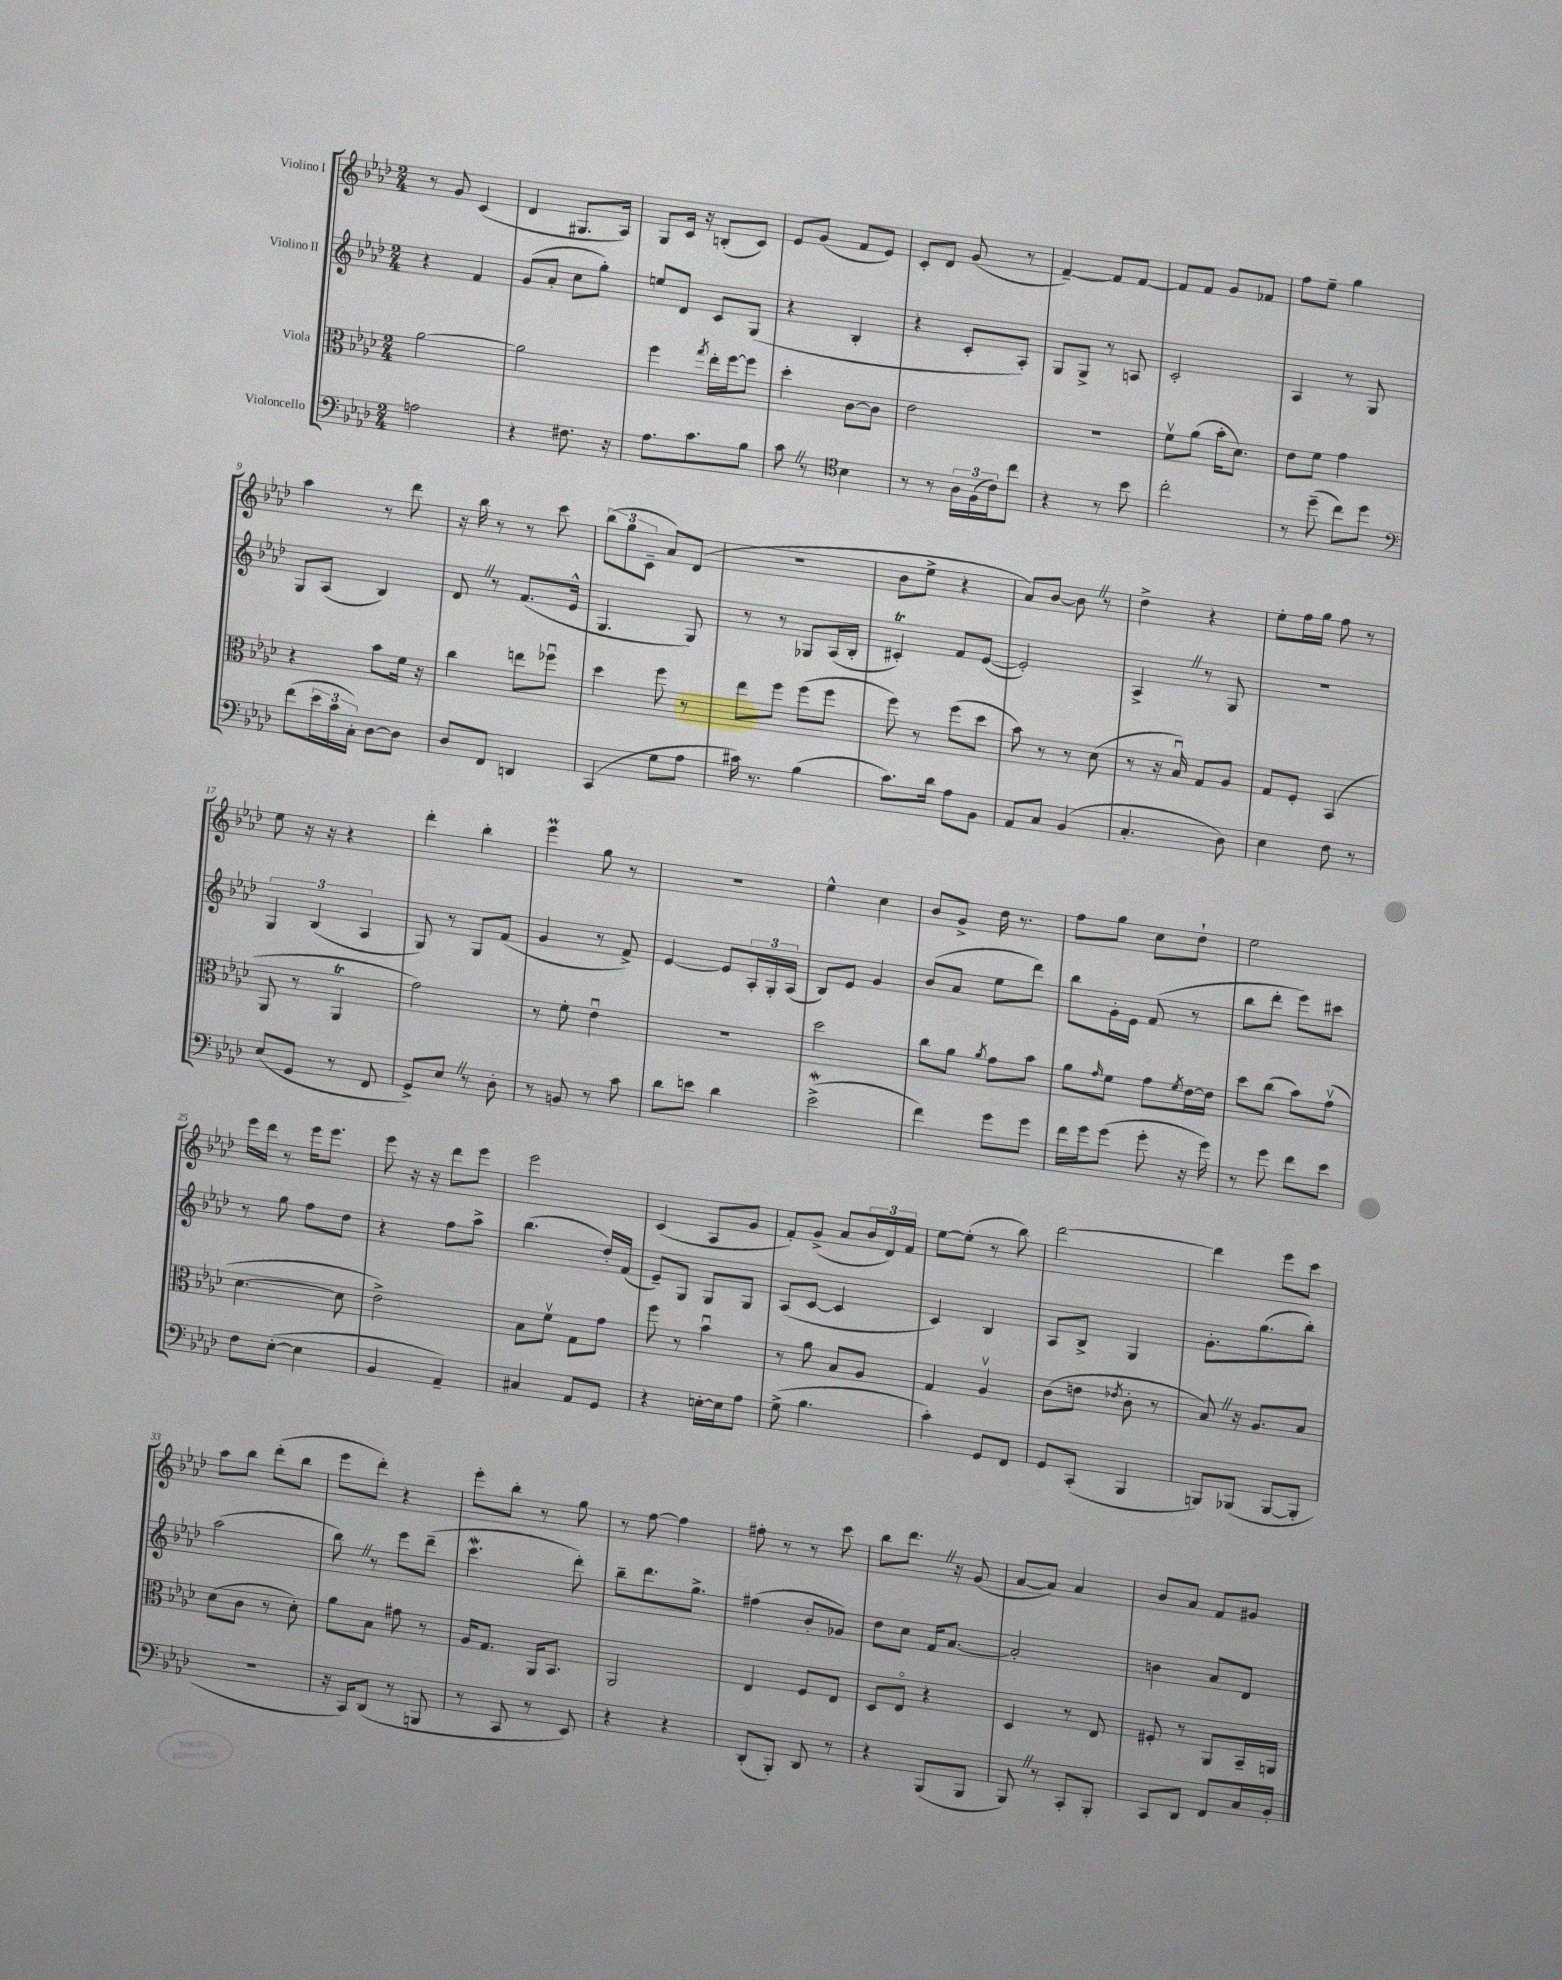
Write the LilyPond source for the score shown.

<<
\new StaffGroup <<
\new Staff = "s0" \with { instrumentName = "Violino I" } {
    \clef treble \key aes \major \numericTimeSignature \time 2/4
    r8 g'8 c'4( |
    des'4 gis8. aes16) |
    g8 c'16 r16 b8-.( c'8) |
    ees'8 g'8( f'8 ees'8) |
    c'8-. des'8 g'8( r8 |
    f'4~--) f'8 f'8~ |
    f'8 f'8 g'8 fes'8 |
    f''8 ees''8-- g''4 |
    aes''4 r8 des'''8 |
    r16 bes''16 r8 r8 c'''8 |
    \tuplet 3/2 { bes''8( g''8 c'8-- } aes'8) des'8( |
    R2 |
    bes'8 ees''8-> r4 |
    aes'8) bes'8~ bes'8 \once \override BreathingSign.text = \markup { \musicglyph "scripts.caesura.straight" } \breathe r8 |
    des''4-> r4 |
    ees''8-. f''16 g''16 f''8 r8 |
    ees''8 r16 r16 r4 |
    des'''4-. bes''4-. |
    ees'''4\prall g''8 r8 |
    r2 |
    ees''4-^ c''4 |
    bes'8 g'8-> des''16 r8. |
    f''8 g''8 c''8 des''8-! |
    ees''2 |
    ees'''16 des'''16 r8 ees'''16 ees'''8. |
    ees'''8 r16 r16 des'''8 ees'''8 |
    ees'''2 |
    c'4( aes8 g'8 |
    f'8-.) g'8->( aes'8 \tuplet 3/2 { bes'16 des'16) f'16 } |
    ees''8~ ees''8-.( r8 bes''8) |
    des'''2~ |
    des'''4 ees'''8 c'''8 |
    aes''8 bes''8 des'''8-.( bes''8 |
    ees'''8 des'''8-.) r4 |
    ees'''8-. bes''8-. r8 g''8 |
    r8 f''8~ f''4 |
    fis''8-. r8 r8 c'''8 |
    bes''8 des'''8. \once \override BreathingSign.text = \markup { \musicglyph "scripts.caesura.straight" } \breathe r16 g'8( |
    aes'8~ aes'8) aes'4 |
    bes'8 aes'8 f'8 gis'8 \bar "|." |
}
\new Staff = "s1" \with { instrumentName = "Violino II" } {
    \clef treble \key aes \major \numericTimeSignature \time 2/4
    r4 f'4 |
    g'8( aes'8-. c''8 g''8-.) |
    e''8 des'8 c'8 g8( |
    r4 bes4-. |
    r4 c'8-. aes8-.) |
    g8 g8-> r8 a8 |
    c'2-. |
    aes4 r8 g8 |
    g8 aes8( bes4) |
    des'8 \once \override BreathingSign.text = \markup { \musicglyph "scripts.caesura.straight" } \breathe r8 f'8.( ees'16-^ |
    g4. g8) |
    r8 r8 ges8 aes16( bes16-. |
    cis'4-.\trill) f'8 ees'8~( |
    ees'2-.) |
    aes4-> \once \override BreathingSign.text = \markup { \musicglyph "scripts.caesura.straight" } \breathe r8 g8 |
    R2 |
    \tuplet 3/2 { g4 bes4( aes4 } |
    g8) r8 g8 f'8( |
    g'4 r8 f'8->) |
    ees'4~ ees'8 \tuplet 3/2 { aes16-. g16-. aes16( } |
    bes8) ees'8 g'4 |
    bes'8( aes'8 ees''8 des'''8) |
    bes''8 g'16-. ees'16 f'8( r8 |
    bes''8 des'''8-. ees'''8) cis'''8 |
    r8 g''8 f''8 des''8 |
    r4 f''8 aes''8-> |
    bes''4.( des''16-.) f'16( |
    ees'8--) g8 g8 g8 |
    aes8( c'8~ c'4 |
    c'4) bes4 |
    aes8 bes8-> g4 |
    g'8.-. g''8.( bes''8-.) |
    aes''2( |
    bes''8) \once \override BreathingSign.text = \markup { \musicglyph "scripts.caesura.straight" } \breathe r8 ees'''8 des'''8--( |
    c'''4.\mordent des'''8-.) |
    bes''8-- des'''8. g''8.-> |
    fis''4( bes'8-. ges'8) |
    des''8 c''8 f'16 aes'8.~ |
    aes'2-. |
    b'4 aes'8 des'8 \bar "|." |
}
\new Staff = "s2" \with { instrumentName = "Viola" } {
    \clef alto \key aes \major \numericTimeSignature \time 2/4
    aes'2~ |
    aes'2 |
    f''4 \acciaccatura { g''8 } ees''16-. f''16~ f''8 |
    des''4-. c'8~ c'8 |
    ees'2 |
    r2 |
    f'8\upbow aes'8( bes'16-. des'8.) |
    ees'8 f'8 g'4 |
    r4 bes'8 f'16 r16 |
    c''4 e''8 fes''8\downbow |
    des''4 f''8 r8 |
    ees''8 f''8 f''8( f''8 |
    f''8) r8 f''8( des''8 |
    bes'8) r8 r8 des'8( |
    r8 r16 bes16\downbow) g8 aes8 |
    g8 f8-. bes,4( |
    aes,8 r8 aes,4\trill |
    g'2) |
    r8 f'8-. ees'4\downbow |
    R2 |
    des''2 |
    c''8 aes'8 \acciaccatura { aes'8 } g'8 bes'8 |
    aes'8 \grace { g'16 } f'8 g'8 \acciaccatura { f'8 } ees'16~ ees'16 |
    des''8 c''8( bes'8) g'8\upbow( |
    des'4.~ des'8 |
    ees'2->) |
    bes8 f'8\upbow g8 g'8 |
    f''8 r8 bes'4\downbow |
    r8 aes'8 bes8 aes8 |
    g4 aes4\upbow |
    c'8( e'8 \acciaccatura { ees'8 } c'8-. r8 |
    bes8) \once \override BreathingSign.text = \markup { \musicglyph "scripts.caesura.straight" } \breathe r16 aes8. bes8 |
    des'8( c'8 r8 des'8-.) |
    aes'8 bes8 gis'8 r8 |
    aes16 g8. aes,16 bes,8. |
    aes,2 |
    ees4 f8 ees8 |
    des8 ees8\flageolet r4 |
    des4 r8 ees8 |
    fis8-. r8 aes,8 bes,16-- a,16 \bar "|." |
}
\new Staff = "s3" \with { instrumentName = "Violoncello" } {
    \clef bass \key aes \major \numericTimeSignature \time 2/4
    a2 |
    r4 fis8. r16 |
    aes8. c'8. bes8 |
    c'8 \once \override BreathingSign.text = \markup { \musicglyph "scripts.caesura.straight" } \breathe r8 \clef tenor bes4 |
    r8 r8 \tuplet 3/2 { aes16 f16( c'16) } c''8 |
    r4 r8 bes'8 |
    c''2-. |
    r8 des''8--( c''8) des''8 |
    \clef bass f'8( \tuplet 3/2 { ees'16 c'16 c16-.) } des8~ des8 |
    des8 f,8 d,4 |
    c,4( g8 aes8 |
    cis'16) r8. bes4( |
    c'8.) des'16 aes8 bes,8 |
    aes,8 c8 bes,4( |
    c4.-. des8) |
    ees4 f8 r8 |
    ees8( g,8 r8 f,8 |
    g,8->) ees8 \once \override BreathingSign.text = \markup { \musicglyph "scripts.caesura.straight" } \breathe r8 des8-. |
    r8 b,8 r8 c'8 |
    des'8 e'8 des'4 |
    ees'2->\mordent( |
    f'4) g'8 g'8 |
    f'16 g'16 g'8( g'8-. r16 g'16) |
    r8 g'8 f'8 ees'8 |
    f8 ees8~-.( ees4 |
    bes,4 aes,4--) |
    cis4 aes,8 g,8 |
    r4 e16~-. e16 aes8 |
    g8->( bes4. |
    c'4-.) g,8 f,8 |
    g,8 c,8-.( bes,,4 |
    b,,8) bes,,8( bes,,8~ bes,,8-. |
    R2 |
    r16 c,16) des,8( r8 b,,8 |
    r8 c,8 r8 ees,8) |
    r4 r4 |
    des,8-.( bes,,8-.) des,8 r8 |
    r4 bes,,8( bes,,8 |
    bes,,8) \once \override BreathingSign.text = \markup { \musicglyph "scripts.caesura.straight" } \breathe r8 c,8-. bes,,8-. |
    c,8 des,8 f,8 c16 bes,16-. \bar "|." |
}
>>
>>
